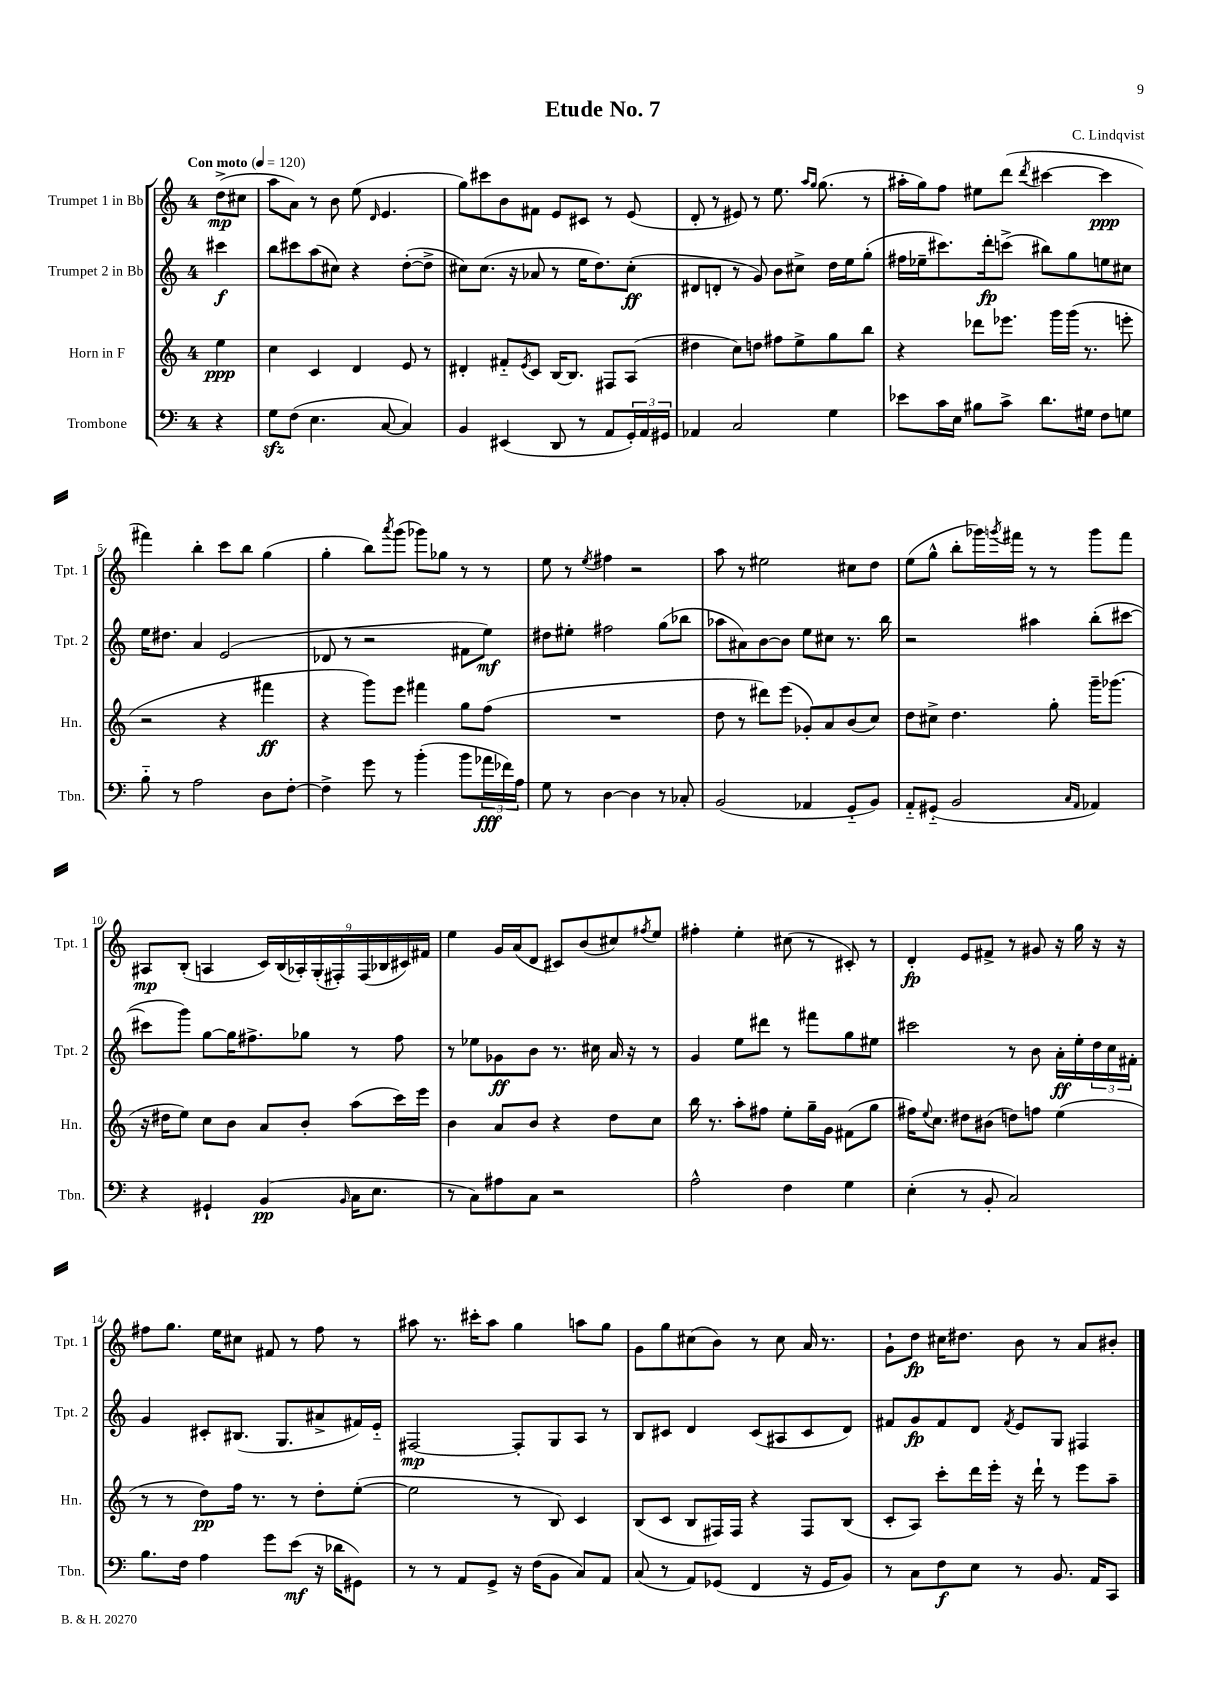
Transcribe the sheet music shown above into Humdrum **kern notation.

**kern	**kern	**kern	**kern
*staff4	*staff3	*staff2	*staff1
*clefF4	*clefG2	*clefG2	*clefG2
*k[]	*k[]	*k[]	*k[]
*M4/4	*M4/4	*M4/4	*M4/4
*MM120	*MM120	*MM120	*MM120
4r	4ee\	4ccc#\	(8dd^\L
.	.	.	8cc#\J
=	=	=	=
8G\L	4cc\	8bb\L	8aa\L
(8F\J	.	8ccc#\	8a\J)
4.E\	4c/	(8aa\	8r
.	.	8cc#\J)	8b\
.	4d/	4r	(8ee\
.	.	.	16qqd/
[8C/	.	.	4.e/
4C/])	8e/	([8dd'\L	.
.	8r	8dd^\]J	.
=	=	=	=
4BB/	4d#'/	8cc#\L)	8gg\L)
.	.	(8.cc#\J	8ccc#\
(4EE#/	8f#'~/L	.	8b\
.	.	16r	.
.	8qe/	.	.
.	8c/J	8a-/	8f#\J
8DD/	[16B/LK	8r	8e/L
.	8.B/]J	.	.
8r	.	16ee\LK	8c#/J
.	.	8.dd\)	.
8AA/L	8F#/L	.	8r
24GG'/L)	(8A/J	(8cc#'\J	(8e/
24AA/	.	.	.
24GG#/JJ	.	.	.
=	=	=	=
4AA-/	4dd#\	8d#/L	8d'/
.	.	8d'/J	8r
2C/	8cc\L)	8r	8e#/)
.	8dd\J	8g/)	8r
.	8ff#\L	8b\L	8.ee\
.	8ee^\	8cc#^\J	.
.	.	.	16qqaa/LL
.	.	.	16qqgg/JJ
.	.	.	(8.gg\
4G\	8gg\	16dd\LL	.
.	.	16ee\J	.
.	8bb\J	(8gg'\J	8r
=	=	=	=
8e-\L	4r	16ff#\LL	16aa#'\LL
.	.	16ee-~\J	16gg\J)
16c\L	.	8.ccc#\)	8ff\J
16E\JJ	.	.	.
8B#\L	8ddd-\L	.	8ee#\L
.	.	16ddd'\k	.
8c^\J	8.eee-\J	(8ccc^\J	(8ddd\J
.	.	.	8qddd/
8.d\L	.	8bb#\L)	[4ccc#\
.	16ggg\LL	.	.
.	(16ggg\JJ	8gg\	.
16G#\Jk	8.r	.	.
8F\L	.	8ee\	4ccc#\]
8G\J	8eee'\	8cc#\J	.
=	=	=	=
8B'~\	2r	16ee\LK	4fff#\)
.	.	8.dd#\J	.
8r	.	.	.
2A\	.	4a/	4bb'\
.	4r	(2e/	8ccc\L
.	.	.	8bb\J
8D\L	4fff#\	.	(4gg\
[8F'\J	.	.	.
=	=	=	=
4F^\]	4r	8d-/	4gg'\
.	.	8r	.
8g\	8ggg\L)	2r	8bb\L)
.	.	.	8qaaa/
8r	8eee\J	.	(8ggg\J
(4b'\	4fff#\	.	8ggg-\L)
.	.	.	8gg-\J
8b\L	8gg\L	8f#\L	8r
24a-\L	(8ff\J	8ee\J)	8r
24f-\)	.	.	.
24A\JJ	.	.	.
=	=	=	=
8G\	1r	8dd#\L	8ee\
8r	.	8ee#'\J	8r
.	.	.	8qee/
[4D\	.	2ff#\	4ff#\
4D\]	.	.	2r
8r	.	(8gg\L	.
8C-'/	.	8bb-\J	.
=	=	=	=
(2BB/	8dd\	8aa-\L	8aa\
.	8r	8a#\)	8r
.	8ddd#\L)	[8b\	2ee#\
.	(8eee\J	8b\]J	.
4AA-/	8g-'/L)	8ee\L	.
.	8a/	8cc#\J	.
8GG'~/L	(8b/	8.r	8cc#\L
8BB/J)	8cc/J)	.	8dd\J
.	.	16bb\	.
=	=	=	=
8AA'~/L	8dd\L	2r	(8ee\L
(8GG#'~/J	8cc#^\J	.	8gg^^\J
2BB/	4.dd\	.	8bb'\L
.	.	.	16ggg-\L)
.	.	.	8qggg/
.	.	.	16fff#\JJ
.	.	4aa#\	8r
.	8gg'\	.	8r
16qqC/LL	.	.	.
16qqAA/JJ	.	.	.
4AA-/)	16ggg~\LK	(8bb'\L	8ggg\L
.	(8.ggg-\J	.	.
.	.	[8ccc#\J	8fff#\J
=	=	=	=
4r	16r	8ccc#\]L	8A#/L
.	16dd#\LK	.	.
.	8ee\J)	8ggg\J)	(8B'/J
4GG#`/	8cc\L	[8gg\L	4A/
.	8b\J	16gg\]K	.
.	.	8.ff#^\	.
(4BB/	8a/L	.	18c/LL)
.	.	.	(18B/
.	.	.	18A-'/)
.	8b'/J	8gg-\J	.
.	.	.	(18G'/
.	.	.	18F#'/)
16qqBB/	.	.	.
16C\LK	(8aa\L	8r	.
.	.	.	(18F#/
8.E\J	.	.	.
.	.	.	18B-/
.	16ccc\L)	8ff#\	.
.	.	.	18c#/)
.	16eee\JJ	.	.
.	.	.	18f#/JJ
=	=	=	=
8r	4b\	8r	4ee\
8C\L)	.	8ee-\L	.
8A#\	8a/L	8g-\	16g/LL
.	.	.	(16a/J
8C\J	8b/J	8b\J	8d/J
2r	4r	8.r	8c#/L)
.	.	.	(8b/
.	.	16cc#\	.
.	8dd\L	16a/	8cc#/)
.	.	16r	.
.	.	.	8qff#/
.	8cc\J	8r	8ee/J
=	=	=	=
2A^^\	16bb\	4g/	4ff#'\
.	8.r	.	.
.	8aa'\L	8ee\L	4ee'\
.	8ff#\J	8ddd#\J	.
4F\	8ee'\L	8r	(8cc#\
.	16gg~\L	8fff#\L	8r
.	16g\JJ	.	.
4G\	(8f#\L	8gg\	8c#'/)
.	8gg\J	8ee#\J	8r
=	=	=	=
(4E'\	16ff#\LK)	2ccc#\	4d'/
.	8qqee/	.	.
.	8.cc\J	.	.
8r	8dd#\L	.	8e/L
8BB'/	(8b#\J	.	8f#^/J
2C/)	8dd\L)	8r	8r
.	8ff\J	8b\	8g#/
.	(4ee\	16a'\LL	16r
.	.	16ee'\	16gg\
.	.	24dd\	16r
.	.	24cc\	.
.	.	.	16r
.	.	24f#'\JJ	.
=	=	=	=
8.B\L	8r	4g/	8ff#\L
.	8r	.	8.gg\J
16F\Jk	.	.	.
4A\	8dd\L)	8c#'/L	.
.	.	.	16ee\LK
.	16ff\Jk	(8.B#/J	8cc#\J
.	8.r	.	.
8g\L	.	.	8f#/
.	.	8.G/L	.
(8e\J	8r	.	8r
16r	8dd'\L	8a#^/	8ff#\
16d-\LK	.	.	.
8GG#\J)	([8ee'\J	16f#/L)	8r
.	.	16e'~/JJ	.
=	=	=	=
8r	2ee\]	[2F#/	8aa#\
8r	.	.	8.r
8AA/L	.	.	.
.	.	.	16ccc#'\LK
8GG^/J	.	.	8aa#\J
16r	8r	8F#'/]L	4gg\
(16F\LK	.	.	.
8BB\J	8B/)	8G/	.
8C/L)	4c/	8A/J	8aa\L
8AA/J	.	8r	8gg\J
=	=	=	=
(8C/	(8B/L	8B/L	8g\L
8r	8c/J	8c#/J	8gg\
8AA/L)	8B/L	4d/	(8cc#\
(8GG-/J	16F#/L)	.	8b\J)
.	16F#/JJ	.	.
4FF/	4r	(8c#/L	8r
.	.	8A#/	8cc#\
16r	8F#/L	8c#/	16a/
16GG-/LK	.	.	8.r
8BB/J)	(8B/J	8d/J)	.
=	=	=	=
8r	8c'/L	8f#/L	8g`\L
8C\L	8A/J)	8g/	8dd\J
8F\	8ccc'\L	8f#/	16cc#\LK
.	.	.	8.dd#\J
8E\J	16ddd\L	8d/J	.
.	16eee'\JJ	.	.
.	.	8qf#/	.
8r	16r	8e/L	8b\
.	16ddd`\	.	.
8.BB/	8r	8G/J	8r
.	8eee\L	4F#/	8a/L
16AA/LK	.	.	.
8CC/J	8aa~\J	.	8b#'/J
==	==	==	==
*-	*-	*-	*-
